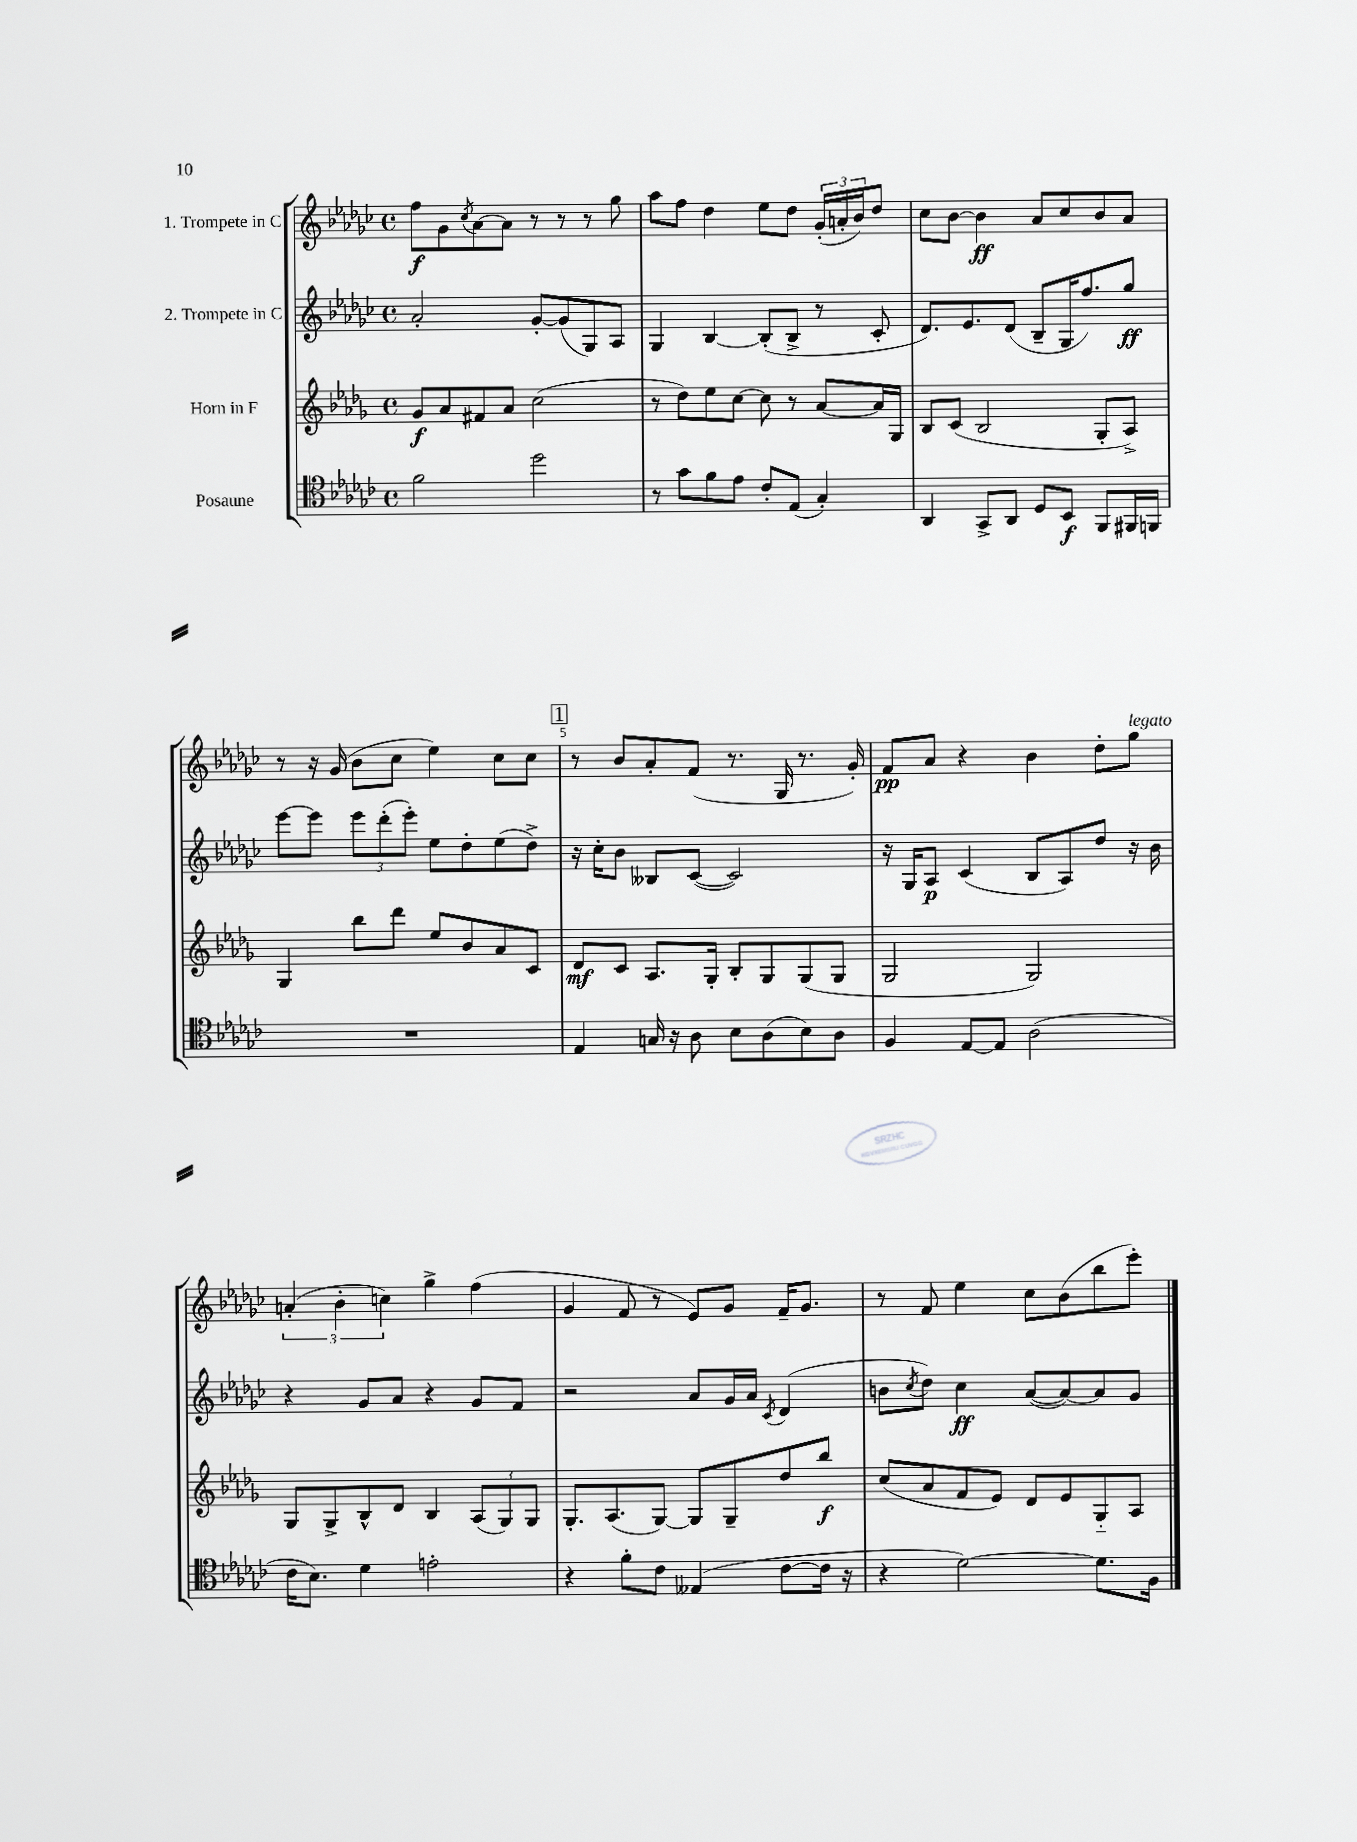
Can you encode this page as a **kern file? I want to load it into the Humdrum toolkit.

**kern	**dynam	**kern	**dynam	**kern	**dynam	**kern	**dynam
*part4	*part4	*part3	*part3	*part2	*part2	*part1	*part1
*staff4	*staff4	*staff3	*staff3	*staff2	*staff2	*staff1	*staff1
*I"Posaune	*	*I"Horn in F	*	*I"2. Trompete in C	*	*I"1. Trompete in C	*
*clefC4	*	*clefG2	*	*clefG2	*	*clefG2	*
*k[b-e-a-d-g-c-]	*	*k[b-e-a-d-g-]	*	*k[b-e-a-d-g-c-]	*	*k[b-e-a-d-g-c-]	*
*M4/4	*	*M4/4	*	*M4/4	*	*M4/4	*
*met(c)	*	*met(c)	*	*met(c)	*	*met(c)	*
=1	=1	=1	=1	=1	=1	=1	=1
2f\	.	8g-/L	f	2a-'/	.	8ff\L	f
.	.	8a-/	.	.	.	8g-\	.
.	.	.	.	.	.	8qcc-/	.
.	.	8f#X/	.	.	.	[8a-\	.
.	.	8a-/J	.	.	.	8a-\J]	.
2dd-\	.	(2cc\	.	[8g-'/L	.	8r	.
.	.	.	.	(8g-/]	.	8r	.
.	.	.	.	8G-/)	.	8r	.
.	.	.	.	8A-/J	.	8gg-\	.
=2	=2	=2	=2	=2	=2	=2	=2
8r	.	8r	.	4G-/	.	8aa-\L	.
8g-\L	.	8dd-\L)	.	.	.	8ff\J	.
8f\	.	8ee-\	.	[4B-/	.	4dd-\	.
8e-\J	.	[8cc\J	.	.	.	.	.
8c-'/L	.	8cc\]	.	(8B-'/L]	.	8ee-\L	.
(8E-/J	.	8r	.	8B-^/J	.	8dd-\J	.
4G-'/)	.	[8a-/L	.	8r	.	(24g-'/LL	.
.	.	.	.	.	.	24an'/	.
.	.	.	.	.	.	24b-/J)	.
.	.	16a-/L]	.	8c-'/	.	8dd-/J	.
.	.	16G-/JJ	.	.	.	.	.
=3	=3	=3	=3	=3	=3	=3	=3
4AA-/	.	8B-/L	.	8.d-/L)	.	8cc-\L	.
.	.	(8c/J	.	.	.	[8b-\J	.
.	.	.	.	8.e-/	.	.	.
8GG-^/L	.	2B-/	.	.	.	4b-\]	ff
8AA-/J	.	.	.	(8d-/J	.	.	.
8D-/L	.	.	.	8B-~/L	.	8a-/L	.
8BB-/J	f	.	.	16G-/K	.	8cc-/	.
.	.	.	.	8.ff/)	.	.	.
8FF/L	.	8G-'/L	.	.	.	8b-/	.
16FF#X/L	.	8A-^/J)	.	8gg-/J	ff	8a-/J	.
16FFn/JJ	.	.	.	.	.	.	.
!!LO:LB:g=z
=4	=4	=4	=4	=4	=4	=4	=4
1r	.	4G-/	.	[8eee-\L	.	8r	.
.	.	.	.	8eee-\J]	.	16r	.
.	.	.	.	.	.	(16g-/	.
.	.	8bb-\L	.	12eee-\L	.	8b-\L	.
.	.	.	.	(12ddd-'\	.	.	.
.	.	8ddd-\J	.	.	.	8cc-\J	.
.	.	.	.	12eee-'\J)	.	.	.
.	.	8ee-/L	.	8ee-\L	.	4ee-\)	.
.	.	8b-/	.	8dd-'\	.	.	.
.	.	8a-/	.	(8ee-\	.	8cc-\L	.
.	.	8c/J	.	8dd-^\J)	.	8cc-\J	.
!!LO:REH:place=s1:t=1
=5	=5	=5	=5	=5	=5	=5	=5
4E-/	.	8d-/L	mf	16r	.	8r	.
.	.	.	.	16cc-'\KL	.	.	.
.	.	8c/J	.	8b-\J	.	8b-/L	.
16Gn/	.	8.A-/L	.	8B--X/L	.	8a-'/	.
16r	.	.	.	.	.	.	.
8A-\	.	.	.	([8c-/J	.	(8f/J	.
.	.	16G-'/Jk	.	.	.	.	.
8B-\L	.	8B-'/L	.	2c-/])	.	8.r	.
(8A-\	.	8G-/	.	.	.	.	.
.	.	.	.	.	.	16G-/	.
8B-\)	.	(8G-/	.	.	.	8.r	.
8A-\J	.	8G-/J	.	.	.	.	.
.	.	.	.	.	.	16g-'/)	.
=6	=6	=6	=6	=6	=6	=6	=6
4F/	.	2G-/	.	16r	.	8f/L	pp
.	.	.	.	16G-/KL	.	.	.
.	.	.	.	8A-/J	p	8a-/J	.
[8E-/L	.	.	.	(4c-/	.	4r	.
8E-/J]	.	.	.	.	.	.	.
(2A-\	.	2G-/)	.	8B-/L	.	4b-\	.
.	.	.	.	8A-/)	.	.	.
.	.	.	.	8dd-/J	.	8dd-'\L	.
!	!	!	!	!	!	!LO:TX:a:i:t=legato	!
.	.	.	.	16r	.	8gg-\J	.
.	.	.	.	16b-\	.	.	.
!!LO:LB:g=z
=7	=7	=7	=7	=7	=7	=7	=7
16c-\KL	.	8G-/L	.	4r	.	(6an'/	.
8.B-\J)	.	.	.	.	.	.	.
.	.	8G-^/	.	.	.	.	.
.	.	.	.	.	.	6b-'\	.
4d-\	.	8B-^^/	.	8g-/L	.	.	.
.	.	.	.	.	.	6ccn\)	.
.	.	8d-/J	.	8a-/J	.	.	.
2en'\	.	4B-/	.	4r	.	4gg-^\	.
.	.	(12A-/L	.	8g-/L	.	(4ff\	.
.	.	12G-/)	.	.	.	.	.
.	.	.	.	8f/J	.	.	.
.	.	12G-/J	.	.	.	.	.
=8	=8	=8	=8	=8	=8	=8	=8
4r	.	8.G-'/L	.	2r	.	4g-/	.
.	.	(8.A-/	.	.	.	.	.
8f'\L	.	.	.	.	.	8f/	.
8c-\J	.	[8G-/J)	.	.	.	8r	.
(4E--X/	.	8G-/L]	.	8a-/L	.	8e-/L)	.
.	.	8G-~/	.	16g-/L	.	8g-/J	.
.	.	.	.	16a-/JJ	.	.	.
.	.	.	.	8qc-/	.	.	.
[8c-\L	.	8dd-/	.	(4d-/	.	16f~/KL	.
.	.	.	.	.	.	8.g-/J	.
16c-\Jk]	.	8bb-/J	f	.	.	.	.
16r	.	.	.	.	.	.	.
=9	=9	=9	=9	=9	=9	=9	=9
4r	.	(8cc/L	.	8bn\L	.	8r	.
.	.	.	.	8qcc-/	.	.	.
.	.	8a-/	.	8dd-\J)	.	8f/	.
[2d-\)	.	8f/	.	4cc-\	ff	4ee-\	.
.	.	8e-/J)	.	.	.	.	.
.	.	8d-/L	.	([8a-/L	.	8cc-\L	.
.	.	8e-/	.	8a-/_)	.	(8b-\	.
8.d-\L]	.	8G-/	.	8a-/]	.	8bb-\	.
.	.	8A-/J	.	8g-/J	.	8eee-'\J)	.
16F\Jk	.	.	.	.	.	.	.
==	==	==	==	==	==	==	==
*-	*-	*-	*-	*-	*-	*-	*-
